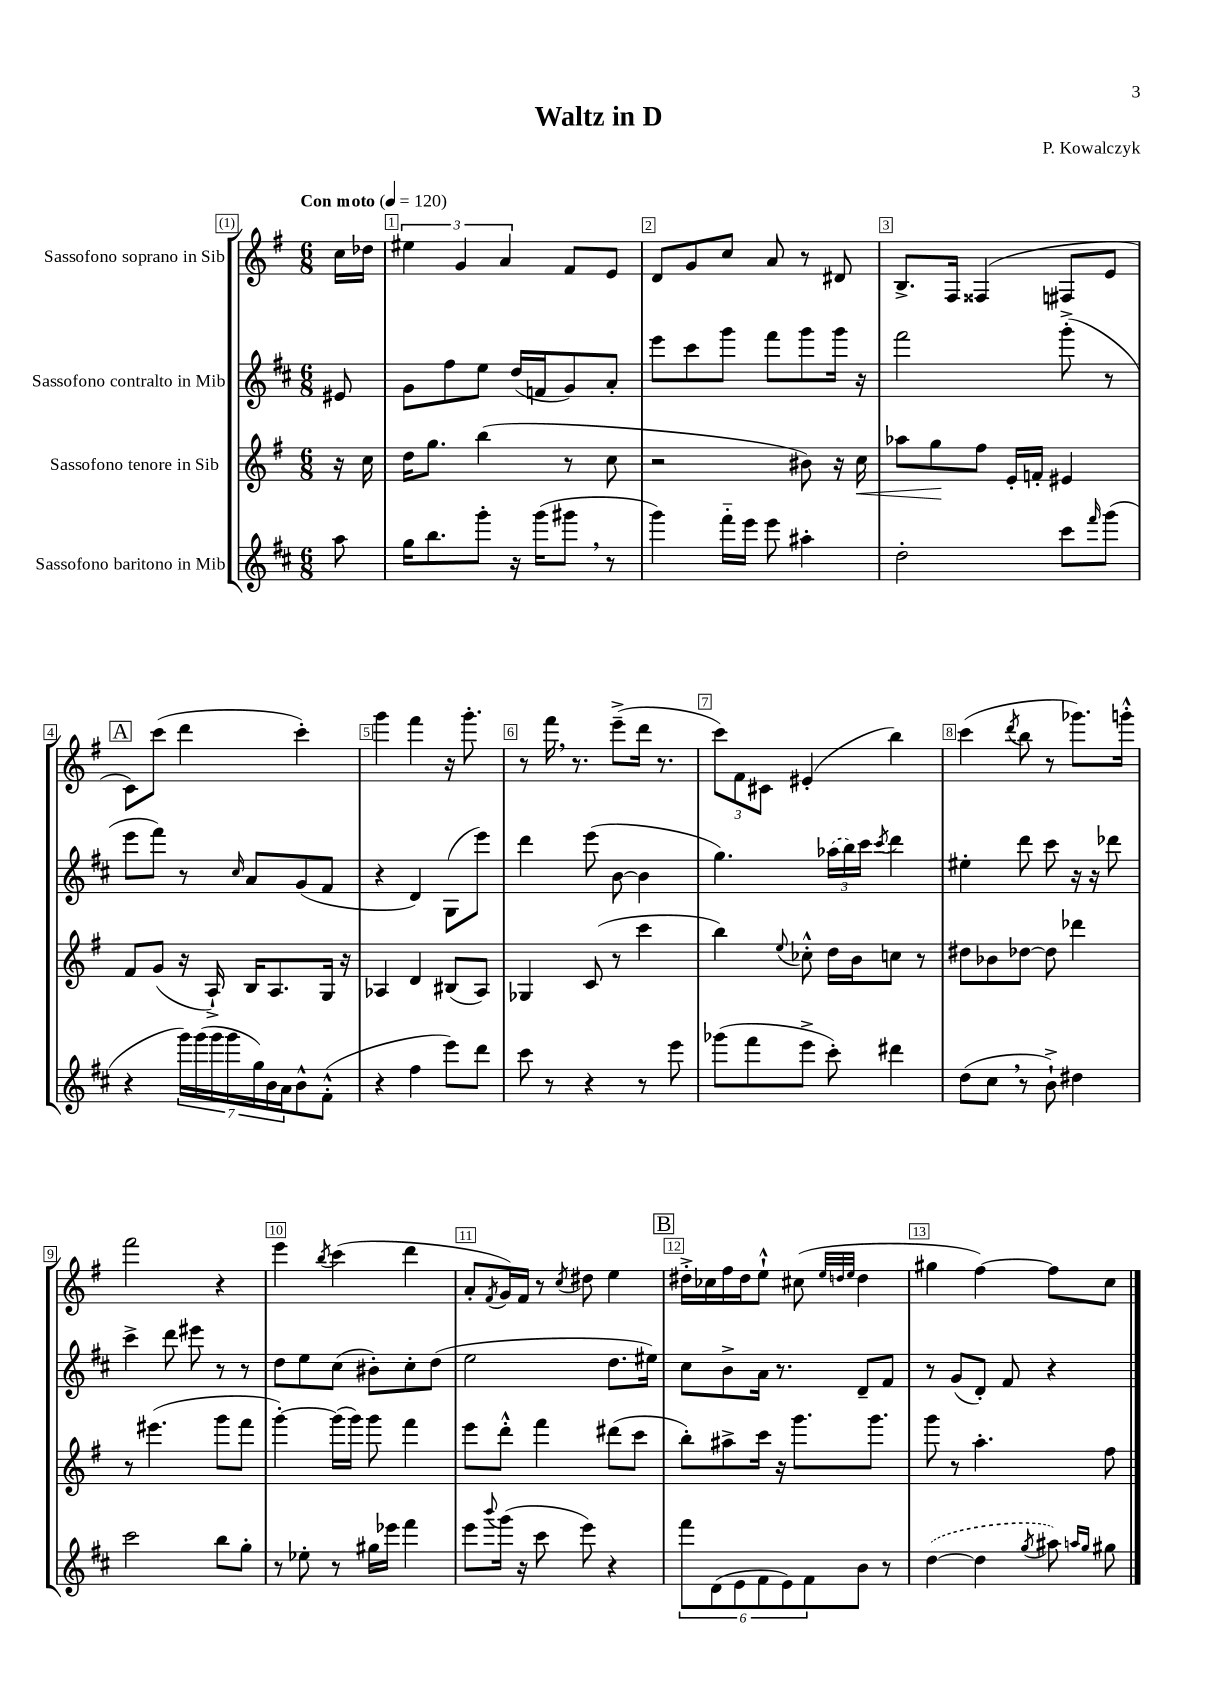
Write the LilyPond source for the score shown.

\header { title = "Waltz in D" composer = "P. Kowalczyk" }
<<
\new StaffGroup <<
\new Staff = "s0" \with { instrumentName = "Sassofono soprano in Sib" } {
    \clef treble \key g \major \numericTimeSignature \time 6/8 \partial 8 \tempo "Con moto" 4 = 120
    c''16 des''16 |
    \tuplet 3/2 { eis''4 g'4 a'4 } fis'8 e'8 |
    d'8 g'8 c''8 a'8 r8 dis'8 |
    b8.-> fis16 fisis4( fis8 e'8 |
    \mark \markup { \box "A" } c'8) c'''8( d'''4 c'''4-.) |
    g'''4 fis'''4 r16 g'''8.-. |
    r8 fis'''16 \breathe r8. e'''8--->( d'''16 r8. |
    \tuplet 3/2 { c'''8) fis'8 cis'8 } eis'4-.( b''4) |
    c'''4( \acciaccatura { d'''8 } b''8 r8 ges'''8.) g'''16-.-^ |
    fis'''2 r4 |
    e'''4 \acciaccatura { b''8 } c'''4( d'''4 |
    a'8-. \acciaccatura { fis'8 } g'16) fis'16 r8 \acciaccatura { c''8 } dis''8 e''4 |
    \mark \markup { \box "B" } dis''16-.-> ces''16 fis''16 dis''16 e''8-!-^ cis''8( \grace { e''32 d''32 e''32 } d''4 |
    gis''4 fis''4~) fis''8 c''8 \bar "|." |
}
\new Staff = "s1" \with { instrumentName = "Sassofono contralto in Mib" } {
    \clef treble \key d \major \numericTimeSignature \time 6/8 \partial 8
    eis'8 |
    g'8 fis''8 e''8 d''16( f'16 g'8) a'8-. |
    e'''8 cis'''8 g'''8 fis'''8 g'''8 g'''16 r16 |
    fis'''2 g'''8-.->( r8 |
    \mark \markup { \box "A" } e'''8 fis'''8) r8 \grace { cis''16 } a'8 g'8( fis'8 |
    r4 d'4) g8( e'''8) |
    d'''4 e'''8( b'8~ b'4 |
    g''4.) \tuplet 3/2 { \once \slurDashed aes''16( b''16) cis'''16 } \acciaccatura { cis'''8 } d'''4 |
    eis''4-. d'''8 cis'''8 r16 r16 des'''8 |
    cis'''4-> d'''8 eis'''8 r8 r8 |
    d''8 e''8 cis''8( bis'8-.) cis''8-. d''8( |
    e''2 d''8. eis''16) |
    \mark \markup { \box "B" } cis''8 b'8-> a'16 r8. d'8-- fis'8 |
    r8 g'8( d'8-.) fis'8 r4 \bar "|." |
}
\new Staff = "s2" \with { instrumentName = "Sassofono tenore in Sib" } {
    \clef treble \key g \major \numericTimeSignature \time 6/8 \partial 8
    r16 c''16 |
    d''16 g''8. b''4( r8 c''8 |
    r2 bis'8) r16 c''16\< |
    aes''8 g''8\! fis''8 e'16-. f'16-. eis'4 |
    \mark \markup { \box "A" } fis'8 g'8( r16 a16-!->) b16 a8. g16 r16 |
    aes4 d'4 bis8( aes8) |
    ges4 c'8( r8 c'''4 |
    b''4) \appoggiatura { e''8 } ces''8-.-^ d''16 b'16 c''8 r8 |
    dis''8 bes'8 des''8~ des''8 des'''4 |
    r8 eis'''4.( g'''8 fis'''8 |
    g'''4~-.) g'''16( g'''16) g'''8 fis'''4 |
    e'''8 d'''8-.-^ fis'''4 dis'''8( c'''8 |
    \mark \markup { \box "B" } b''8-.) ais''8-> c'''16 r16 g'''8. g'''8. |
    g'''8 r8 a''4.-. fis''8 \bar "|." |
}
\new Staff = "s3" \with { instrumentName = "Sassofono baritono in Mib" } {
    \clef treble \key d \major \numericTimeSignature \time 6/8 \partial 8
    a''8 |
    g''16 b''8. g'''8-. r16 g'''16( gis'''8 \breathe r8 |
    g'''4) fis'''16-_ e'''16 e'''8 ais''4-. |
    d''2-. cis'''8 \grace { fis'''16 } g'''8( |
    \mark \markup { \box "A" } r4 \tuplet 7/4 { g'''16) g'''16( g'''16 g'''16 g''16) b'16 a'16 } b'8-^ fis'8-.-^( |
    r4 fis''4 e'''8) d'''8 |
    cis'''8 r8 r4 r8 e'''8 |
    ges'''8( fis'''8 e'''8-> cis'''8-.) dis'''4 |
    d''8( cis''8 \breathe r8 b'8-!->) dis''4 |
    cis'''2 b''8 g''8-. |
    r8 ees''8-. r8 gis''16 ees'''16 fis'''4 |
    e'''8 \appoggiatura { b'''8 } g'''16( r16 cis'''8 e'''8) r4 |
    \mark \markup { \box "B" } \tuplet 6/4 { fis'''8 d'8( e'8 fis'8 e'8) fis'8 } b'8 r8 |
    \once \slurDashed d''4~( d''4 \acciaccatura { g''8 } ais''8) \grace { a''16 g''16 } gis''8 \bar "|." |
}
>>
>>
\layout { \context { \Score \override BarNumber.break-visibility = ##(#f #t #t) barNumberVisibility = #all-bar-numbers-visible \override BarNumber.stencil = #(make-stencil-boxer 0.1 0.3 ly:text-interface::print) } }
